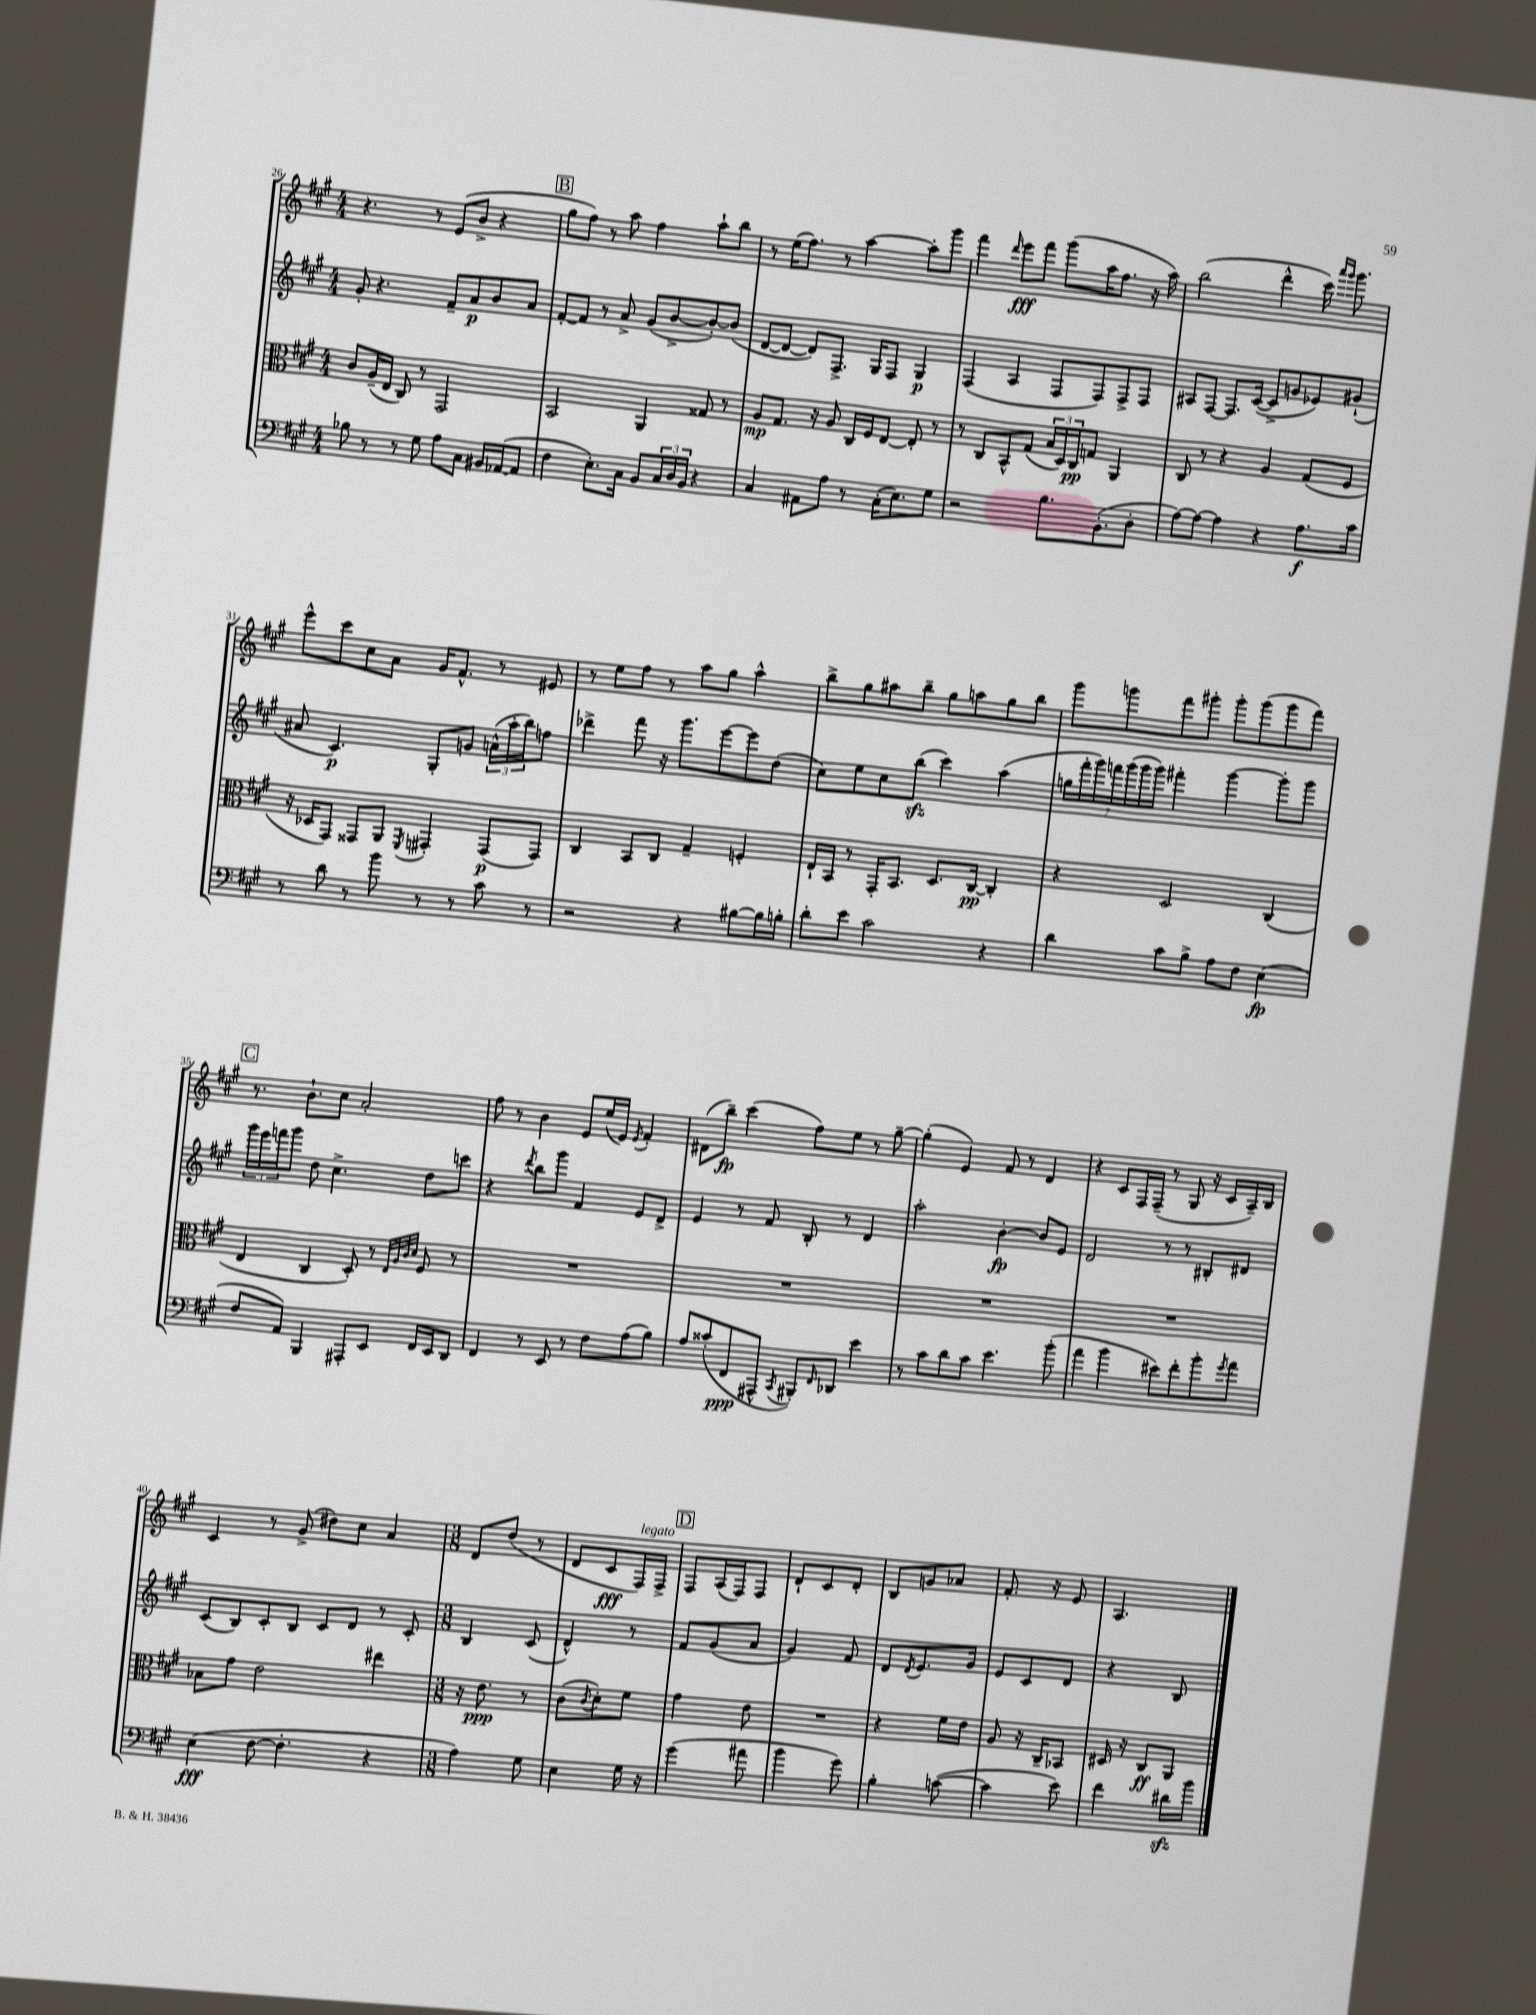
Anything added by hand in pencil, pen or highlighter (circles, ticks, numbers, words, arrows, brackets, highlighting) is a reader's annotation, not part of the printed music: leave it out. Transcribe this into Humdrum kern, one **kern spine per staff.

**kern	**dynam	**kern	**dynam	**kern	**dynam	**kern	**dynam
*part4	*part4	*part3	*part3	*part2	*part2	*part1	*part1
*staff4	*staff4	*staff3	*staff3	*staff2	*staff2	*staff1	*staff1
*clefF4	*	*clefC3	*	*clefG2	*	*clefG2	*
*k[f#c#g#]	*	*k[f#c#g#]	*	*k[f#c#g#]	*	*k[f#c#g#]	*
*M4/4	*	*M4/4	*	*M4/4	*	*M4/4	*
=26	=26	=26	=26	=26	=26	=26	=26
8B-X\	.	8c#/L	.	8g#'/	.	4.r	.
8r	.	(16A~/L	.	4.r	.	.	.
.	.	16E/JJ	.	.	.	.	.
8r	.	8C#/)	.	.	.	.	.
8G#\	.	8r	.	.	.	8r	.
8A\L	.	2GG#/	.	8f#~/L	.	(8e/L	.
8C#\J	.	.	.	8a/	p	8b^/J	.
16BB#X/LL	.	.	.	8b/	.	4r	.
([16AA-X/J	.	.	.	.	.	.	.
8AA-/J]	.	.	.	8a/J	.	.	.
!!LO:REH:place=s1:t=B
=27	=27	=27	=27	=27	=27	=27	=27
4F#\	.	2BB/	.	[8f#'/L	.	8gg#\L	.
.	.	.	.	8f#/J]	.	8ff#\J)	.
8.E'\L)	.	.	.	8r	.	8r	.
.	.	.	.	8a^/	.	8aa\	.
16C#\Jk	.	.	.	.	.	.	.
8BB/L	.	4AA/	.	(8g#/L	.	4ff#\	.
24C#/L	.	.	.	[8b^/	.	.	.
24D/	.	.	.	.	.	.	.
24BB/JJ	.	.	.	.	.	.	.
4r	.	8G##X/	.	8b'/_)	.	8aa`\L	.
.	.	8r	.	(8b/J]	.	8bb\J	.
=28	=28	=28	=28	=28	=28	=28	=28
4C#/	.	8A/L	mp	[8d/L	.	8r	.
.	.	8.G#/J	.	8d/J_	.	(16ee\KL	.
.	.	.	.	.	.	8.ff#\J)	.
8AA#X\L	.	.	.	8d/L])	.	.	.
.	.	16r	.	.	.	.	.
8A\J	.	8A/	.	8.F#^/J	.	8r	.
8r	.	16C#/LL	.	.	.	[4aa\	.
.	.	16F#/J	.	16G#/KL	.	.	.
(16C#'\KL	.	[8E/J	.	8F#/J	.	.	.
8.E\)	.	.	.	.	.	.	.
.	.	8E'/]	.	4G#/	p	8aa'\L]	.
8G#\J	.	8r	.	.	.	8ggg#\J	.
=29	=29	=29	=29	=29	=29	=29	=29
2r	.	8r	.	(4F#/	.	4fff#\	.
.	.	8C#/L	.	.	.	.	.
.	.	.	.	.	.	16qqddd/	.
.	.	8BB^^/	.	4A/	.	8eee\L	fff
.	.	(8G#/J	.	.	.	8fff#\J	.
8.B\L	.	24B/LL	.	8F#/L	.	(8ggg#\L	.
.	.	24D/)	.	.	.	.	.
.	.	24C#/J	pp	.	.	.	.
.	.	8Gn/J	.	8F#/)	.	16aa\K	.
(8.BB'\	.	.	.	.	.	8.ff#\J	.
.	.	4AA/	.	8F#^/	.	.	.
8D'\J	.	.	.	8F#/J	.	16r	.
.	.	.	.	.	.	16aa\)	.
=30	=30	=30	=30	=30	=30	=30	=30
[8A\L)	.	8C#/	.	8A#X/L	.	(2bb\	.
8A\J_	.	8r	.	[8F#/J	.	.	.
4A\]	.	4r	.	8.F#/L]	.	.	.
.	.	.	.	([16c#/Jk	.	.	.
4r	.	4A/	.	8c#^/L]	.	4ddd^^\	.
.	.	.	.	8gn/	.	.	.
8.A\L	f	(8G#/L	.	8e-X/)	.	16ccc#\)	.
.	.	.	.	.	.	16qqaaa/LL	.
.	.	.	.	.	.	16qqggg#/JJ	.
.	.	.	.	.	.	8.ggg#\	.
.	.	8F#/J	.	(8g#X`/J	.	.	.
16c#\Jk	.	.	.	.	.	.	.
!!LO:LB:g=z
=31	=31	=31	=31	=31	=31	=31	=31
8r	.	16r	.	8a#X/	.	8eee^^\L	.
.	.	16D-X/KL	.	.	.	.	.
8d\	.	8GG#/J)	.	4.c#/)	p	8ccc#\	.
8r	.	8GG##X/L	.	.	.	8cc#\	.
8b\	.	8AA/J	.	.	.	8a\J	.
.	.	8qFF#/	.	.	.	.	.
8r	.	4GG#X'/	.	8G#'/L	.	16g#/KL	.
.	.	.	.	.	.	8.f#^^/J	.
8r	.	.	.	8gn/J	.	.	.
8c#\	.	(8GG#/L	p	(24an^^\LL	.	8r	.
.	.	.	.	24aa'\	.	.	.
.	.	.	.	24bb\J)	.	.	.
8r	.	8GG#/J)	.	8ffn\J	.	8e#X/	.
=32	=32	=32	=32	=32	=32	=32	=32
2r	.	4C#/	.	4ddd-X^\	.	8r	.
.	.	.	.	.	.	8ee\L	.
.	.	8BB/L	.	8fff#\	.	8ff#\J	.
.	.	8C#/J	.	16r	.	8r	.
.	.	.	.	8.ggg#\L	.	.	.
4r	.	4G#~/	.	.	.	8aa\L	.
.	.	.	.	[8eee\	.	8gg#\J	.
[8B#X\L	.	4Fn'/	.	8eee\]	.	4aa^^\	.
16B#\L]	.	.	.	(8dd\J	.	.	.
16Bn'\JJ	.	.	.	.	.	.	.
=33	=33	=33	=33	=33	=33	=33	=33
8d'\L	.	16E`/LL	.	8cc#\L)	.	8bb^\L	.
.	.	16BB/JJ	.	.	.	.	.
8e\J	.	8r	.	8ee\	.	8gg#\	.
2c#\	.	16GG#'/KL	.	8cc#\	.	8aa#X\	.
.	.	8.BB/J	.	.	.	.	.
.	.	.	.	(8bbzz\J	.	8bb~\J	.
.	.	8.D/L	.	4ccc#\)	.	8gg#\L	.
.	.	.	.	.	.	8aan\	.
.	.	[16C#/Jk	pp	.	.	.	.
4r	.	4C#'/]	.	(4aa\	.	8gg#\	.
.	.	.	.	.	.	8bb\J	.
=34	=34	=34	=34	=34	=34	=34	=34
4d\	.	4r	.	28ggn\LL	.	8ggg#\L	.
.	.	.	.	28fff#'\	.	.	.
.	.	.	.	28ggg#\)	.	.	.
.	.	.	.	28fffn\	.	.	.
.	.	.	.	.	.	8gggn\	.
.	.	.	.	(28ggg#\	.	.	.
.	.	.	.	28ggg#\	.	.	.
.	.	.	.	28ggg#\JJ)	.	.	.
8c#\L	.	2D/	.	4fff#X'\	.	8fff#\	.
8B^\J	.	.	.	.	.	8ggg#X'\J	.
8A\L	.	.	.	[4ggg#\	.	8ggg#'\L	.
8F#\J	.	.	.	.	.	(8ggg#\	.
(4E\	fp	(4C#/	.	8ggg#'\L]	.	8ggg#\	.
.	.	.	.	8ggg#\J	.	8fff#\J)	.
!!LO:LB:g=z
!!LO:REH:place=s1:t=C
=35	=35	=35	=35	=35	=35	=35	=35
8F#/L	.	4E/	.	24ggg#\LL	.	8.r	.
.	.	.	.	24eee\	.	.	.
.	.	.	.	24fffn\J	.	.	.
8AA/J)	.	.	.	8ggg#\J	.	.	.
.	.	.	.	.	.	8.b`\L	.
4BBB/	.	4C#/	.	8dd\	.	.	.
.	.	.	.	4.cc#^\	.	8cc#\J	.
8AAA#X'/L	.	8D'/)	.	.	.	2a'/	.
8EE/J	.	8r	.	.	.	.	.
.	.	32qqE/LLL	.	.	.	.	.
.	.	32qqA/	.	.	.	.	.
.	.	32qqc#/	.	.	.	.	.
.	.	32qqd/JJJ	.	.	.	.	.
16FF#/LL	.	8F#/	.	8dd\L	.	.	.
16EE/J	.	.	.	.	.	.	.
8DD/J	.	8r	.	8cccn\J	.	.	.
=36	=36	=36	=36	=36	=36	=36	=36
4FF#/	.	1r	.	4r	.	8ff#\	.
.	.	.	.	.	.	8r	.
.	.	.	.	8qddd/	.	.	.
8r	.	.	.	8bb\L	.	4b\	.
8EE/	.	.	.	8ggg#\J	.	.	.
8r	.	.	.	4f#/	.	8e/L	.
8F#\L	.	.	.	.	.	(16ee/L	.
.	.	.	.	.	.	16e/JJ)	.
.	.	.	.	.	.	8qe/	.
(8A\	.	.	.	8e/L	.	4f#'/	.
8B\J)	.	.	.	8d^/J	.	.	.
=37	=37	=37	=37	=37	=37	=37	=37
8A/L	.	1r	.	4e/	.	(8d#X\L	.
(8c##X'/	.	.	.	.	.	8bb~\J)	fp
8FF#/	ppp	.	.	8r	.	(4ccc#\	.
8AAA#X^^/J	.	.	.	8f#/	.	.	.
8qCC#/	.	.	.	.	.	.	.
8BBB#X'/L)	.	.	.	8B'/	.	8ff#\L)	.
16qqFF#/	.	.	.	.	.	.	.
8DD-X/J	.	.	.	8r	.	8ee\J	.
4e\	.	.	.	4d/	.	8r	.
.	.	.	.	.	.	[8gg#~\	.
=38	=38	=38	=38	=38	=38	=38	=38
8r	.	1r	.	2aa'\	.	(4gg#'\]	.
8c#\L	.	.	.	.	.	.	.
8d\	.	.	.	.	.	4e/)	.
8c#\J	.	.	.	.	.	.	.
4.e\	.	.	.	[4b'\	fp	8f#/	.
.	.	.	.	.	.	8r	.
.	.	.	.	8b/L]	.	4d/	.
(8b'\	.	.	.	8e/J	.	.	.
=39	=39	=39	=39	=39	=39	=39	=39
4a\	.	1r	.	2d/	.	4r	.
4b\	.	.	.	.	.	8c#/L	.
.	.	.	.	.	.	16F#/L	.
.	.	.	.	.	.	(16F#~/JJ	.
8e#X\L)	.	.	.	8r	.	8r	.
8f#'\	.	.	.	8r	.	8G#/	.
8b'\	.	.	.	8B#X'/L	.	16r	.
.	.	.	.	.	.	16c#/LL	.
8qg#/	.	.	.	.	.	.	.
8a\J	.	.	.	8d#X/J	.	16A~/)	.
.	.	.	.	.	.	16B/JJ	.
!!LO:LB:g=z
=40	=40	=40	=40	=40	=40	=40	=40
(4E\	fff	8B-X\L	.	(8c#/L	.	4c#/	.
.	.	8g#\J	.	8B/)	.	.	.
[8F#\	.	2e\	.	8c#'/	.	8r	.
4.F#'\]	.	.	.	8B/J	.	(8g#^/	.
.	.	.	.	8c#/L	.	8dd#X\L)	.
.	.	.	.	8d/J	.	8cc#\J	.
4r	.	4ee#X\	.	8r	.	4a/	.
.	.	.	.	8c#'/	.	.	.
=41	=41	=41	=41	=41	=41	=41	=41
*M3/8	*	*M3/8	*	*M3/8	*	*M3/8	*
4A\)	.	16r	.	4B/	.	8d/L	.
.	.	8.e\	ppp	.	.	.	.
.	.	.	.	.	.	(8dd/J	.
8G#\	.	8r	.	(8c#/	.	8r	.
=42	=42	=42	=42	=42	=42	=42	=42
4E\	.	(8c#\L	.	4d^^/)	.	8d/L	.
.	.	8qc#/	.	.	.	.	.
.	.	8d'\)	.	.	.	8c#/	fff
!	!	!	!	!	!	!LO:TX:a:i:t=legato	!
16G#\	.	8f#\J	.	8r	.	16F#/L)	.
16r	.	.	.	.	.	16F#^/JJ	.
!!LO:REH:place=s1:t=D
=43	=43	=43	=43	=43	=43	=43	=43
(4g#\	.	4g#\	.	8f#/L	.	8F#/L	.
.	.	.	.	(8g#/	.	(16A/L	.
.	.	.	.	.	.	16F#/J)	.
8a#X\	.	8e\	.	8a/J	.	8F#/J	.
=44	=44	=44	=44	=44	=44	=44	=44
4b\	.	4.r	.	4g#/)	.	8d`/L	.
.	.	.	.	.	.	8c#/	.
8g#\)	.	.	.	8f#/	.	8d'/J	.
=45	=45	=45	=45	=45	=45	=45	=45
4B'\	.	4r	.	8d/L	.	8B/L	.
.	.	.	.	8qd/	.	.	.
.	.	.	.	8.e/	.	8gn/	.
([8cn\	.	16f#\LL	.	.	.	8a-X/J	.
.	.	16e\JJ	.	16g#/Jk	.	.	.
=46	=46	=46	=46	=46	=46	=46	=46
4c\]	.	8A/	.	8e/L	.	8.f#'/	.
.	.	16r	.	8c#/	.	.	.
.	.	16C#~/KL	.	.	.	16r	.
8e\)	.	8BB-X/J	.	8d/J	.	8e/	.
=47	=47	=47	=47	=47	=47	=47	=47
4f#\	.	16D#X/	.	4r	.	4.A/	.
.	.	16r	.	.	.	.	.
.	.	8C#/L	ff	.	.	.	.
16d#Xzz\LL	.	8AA/J	.	8B/	.	.	.
16b\JJ	.	.	.	.	.	.	.
==	==	==	==	==	==	==	==
*-	*-	*-	*-	*-	*-	*-	*-
